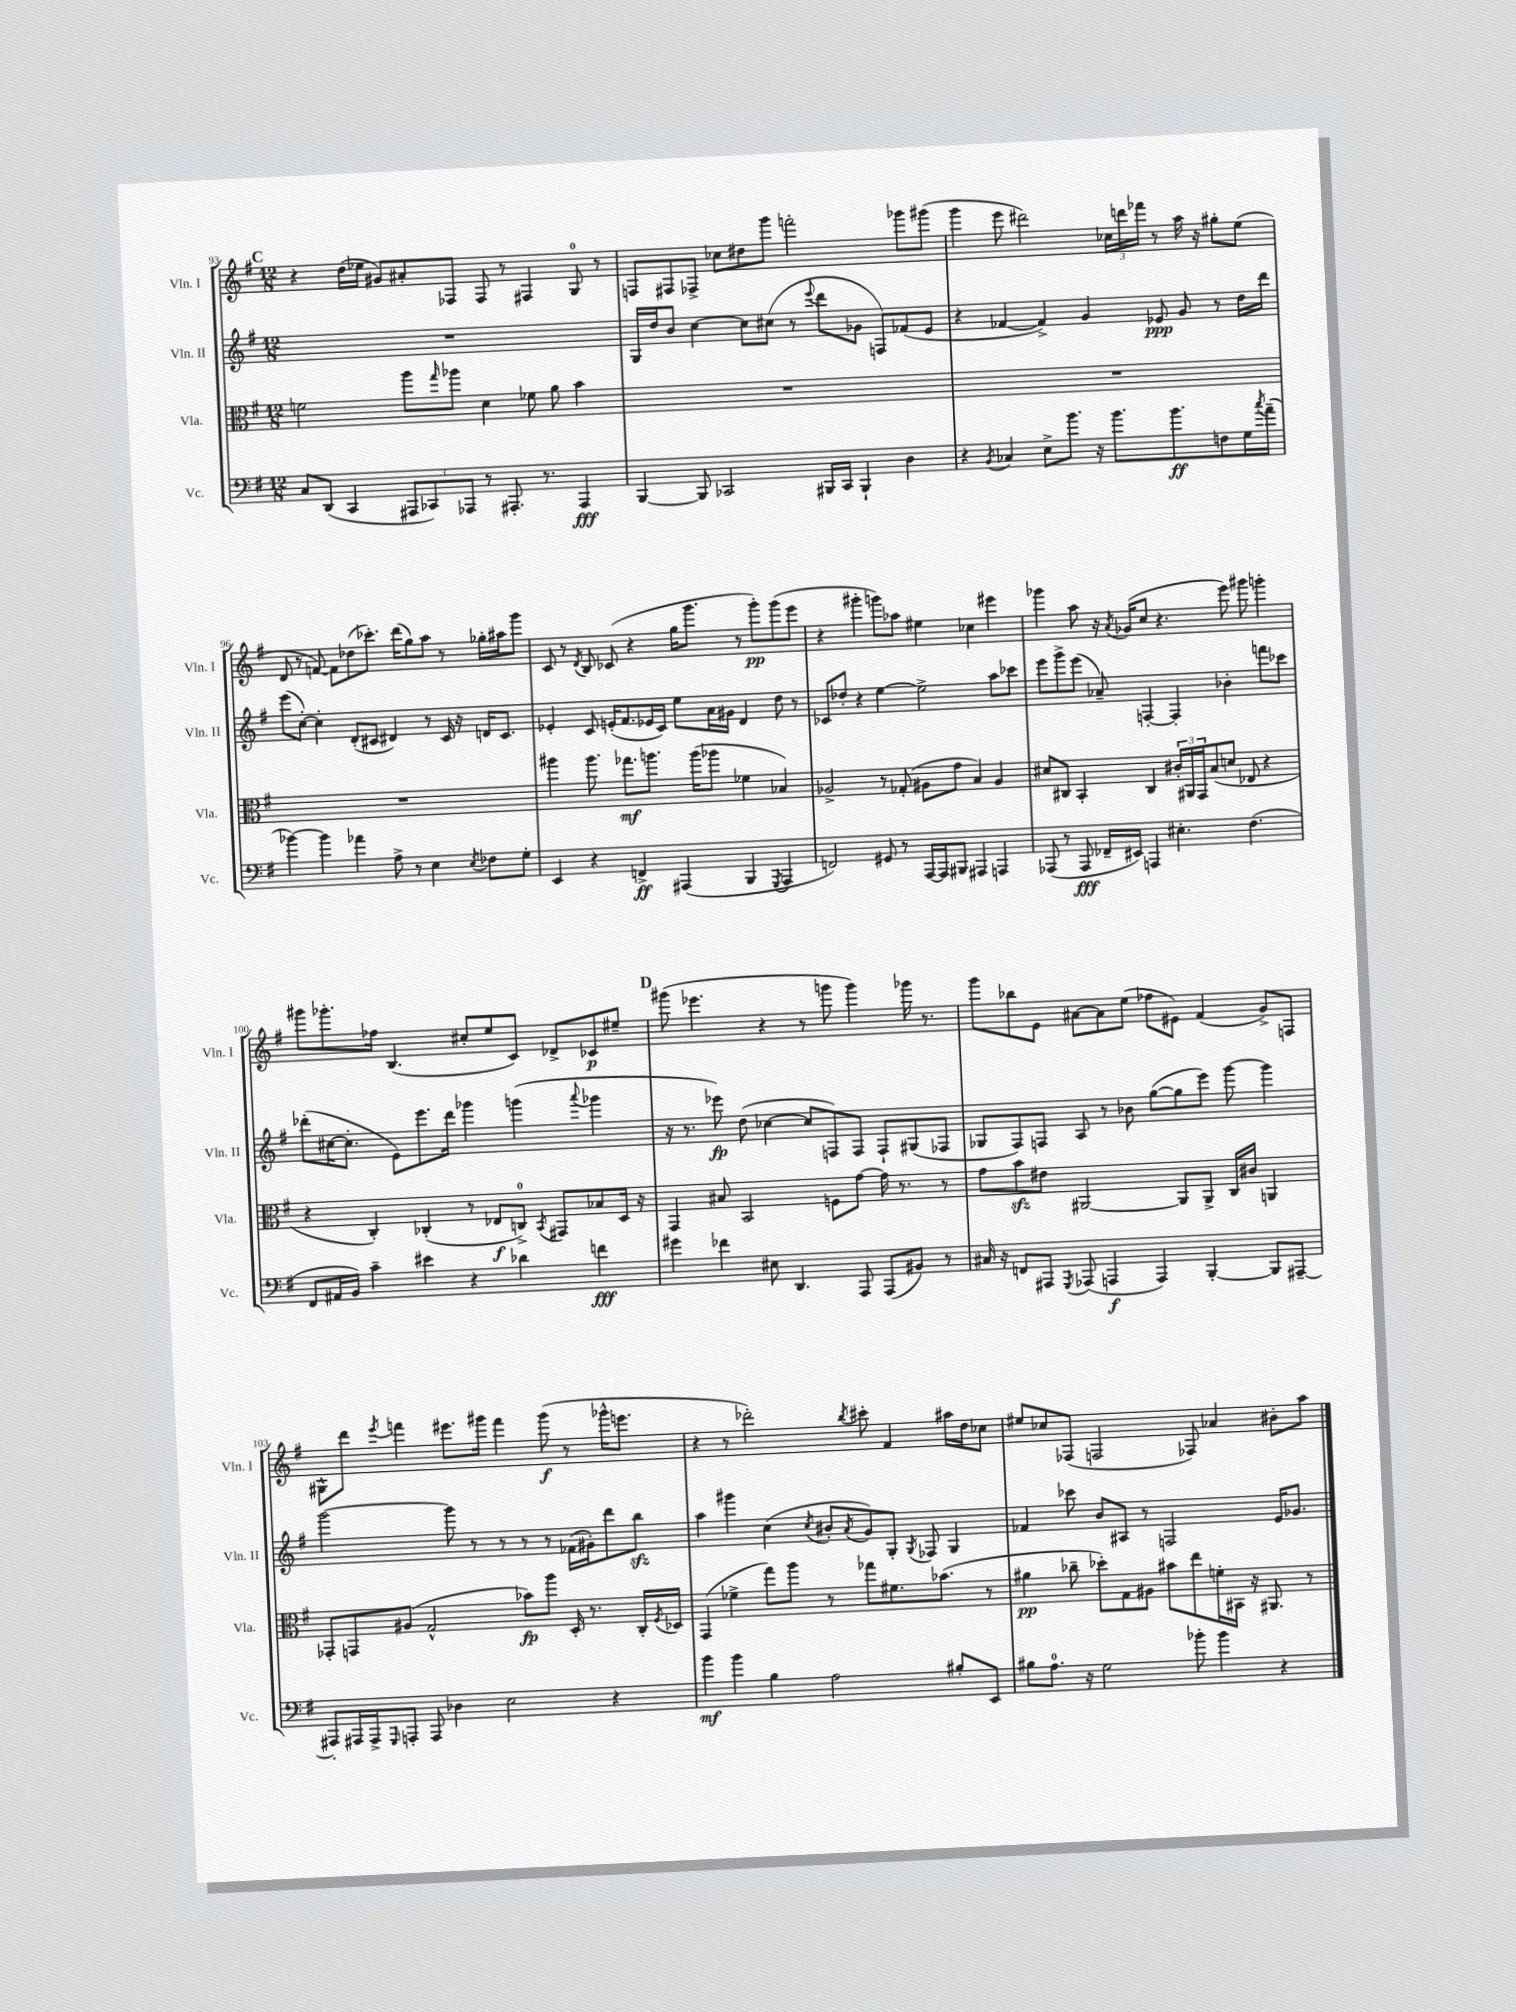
<<
\new StaffGroup <<
\new Staff = "s0" \with { instrumentName = "Vln. I" shortInstrumentName = "Vln. I" } {
    \clef treble \key g \major \numericTimeSignature \time 12/8
    \mark \markup { \bold "C" } r4 d''16( ees''16 gis'8) ais'8-. fes8 fes8 r8 fis4 g8-0 r8 |
    f8 fis8 fes8-> ces''8 dis''8 g'''8 f'''2-. ges'''8 gis'''8( |
    g'''4 e'''8 dis'''2) \tuplet 3/2 { ces''16 d'''16 fes'''16 } r8 a''16 r16 gis''8-. e''8( |
    d'8 r8 f'8~) f'8 des''8( ces'''8.-.) d'''16( g''8) a''8 r8 ges''16-. ais''16 g'''8 |
    c'8 r8 \acciaccatura { d'8 } b8 ces'8( r4 g''16 g'''8. r8 g'''8-.\pp) g'''8( e'''8 |
    r4 gis'''4-. g'''8) aes''8 eis''4 ces''4 eis'''4 |
    ges'''4 a''8 r16 \acciaccatura { a'8 } ges'16( c''8 r4. e'''8) gis'''8 g'''4-. |
    gis'''8 ges'''8.-. fes''16 b4.( cis''8-. e''8 c'8) des'8-> ces'8\p eis''8-- |
    \mark \markup { \bold "D" } gis'''8( ees'''4. r4 r8 g'''8 g'''4) ges'''16 r8. |
    g'''8 bes''8 e'8 ais'8~ ais'8 e''8( fes''8 eis'8) fis'4( g'8->) f8 |
    gis8-^ d'''8 \acciaccatura { e'''8 } f'''4 eis'''8. gis'''16 f'''4 gis'''8\f( r8 ges'''16-^ e'''8. |
    r4 r8 des'''2-.) \acciaccatura { b''8 } cis'''8-. fis'4 ais''16 d''16 ces''8 |
    eis''8 ces''8 fes8( f2 fes8) aes'4 bis'8-. a''8 \bar "|." |
}
\new Staff = "s1" \with { instrumentName = "Vln. II" shortInstrumentName = "Vln. II" } {
    \clef treble \key g \major \numericTimeSignature \time 12/8
    \mark \markup { \bold "C" } R1. |
    g16 d''16 b'8 c''4~ c''8 cis''8( r8 \appoggiatura { e'''8 } d'''8 ges'8 f8) fes'8( e'8 |
    r4 fes'4~ fes'4->) g'4 ees'8\ppp g'8 r8 d''16 d'''16 |
    e'''8( c''8~-.) c''4-. d'8-.( cis'8 dis'4) r8 cis'16 r16 d'16 cis'8. |
    ees'4-. c'8 e'16-.( fis'8. ees'16 c'16) e''8 a'16 gis'16 d'4 d''8 r8 |
    ces'8 des''8-. r4 e''4~ e''2-> a''8 ces'''8 |
    e'''8 g'''8-> e'''8( aes'8--) f4~-. f4-. bes'4-. f'''8 ces'''8 |
    des'''8-.( cis''16~ cis''8.-. e'8) e'''8. des'''16 ges'''4 g'''4( \appoggiatura { a'''8 } ges'''4 |
    \mark \markup { \bold "D" } r16 r8. ees'''8\fp) d''8( ces''4~ ces''8 f8) f8 f8-! gis8( fes8 |
    ges8 fis8) f8 a8 r8 bes'8 g''8~( g''8 e'''8) g'''8~ g'''4 |
    g'''2~ g'''8 r8 r8 r8 r8 fes'16( gis'16-.) d'''8 b''8\sfz |
    a''4 gis'''4 c''4( \acciaccatura { c''8 } bis'8-. \acciaccatura { a'8 } g'8) g8-. \acciaccatura { g8 } fes8 g4 |
    fes'4 ces'''8 b'8 ais8 r8 f2 e'16 ges'8. \bar "|." |
}
\new Staff = "s2" \with { instrumentName = "Vla." shortInstrumentName = "Vla." } {
    \clef alto \key g \major \numericTimeSignature \time 12/8
    \mark \markup { \bold "C" } f'2 a''8 \grace { g''16 } aes''8 d'4 fes'8 a'8 b'4 |
    R1. |
    R1. |
    R1. |
    ais''4 ais''8. ges''8.\mf a''8. a''16( aes''8 fes'4 bes4) |
    aes2-> r8 ges8-.( ais8 g'8 b4) ais4 |
    dis'8 cis8 b,4-. cis4 \tuplet 3/2 { cis'16-. ais,16 g,16 } b8( d'8 ees8 r4 |
    r4 c4-.) ces4-.( r8 ees8\f c8-0->) \acciaccatura { b,8 } gis,8 bes8 d16 r16 |
    \mark \markup { \bold "D" } g,4 bis8 b,2 f8 g'8~ g'16 r8. r8 |
    g'8 b'8\sfz eis'8 ais,2~ ais,8 ais,8-> c16 cis'16 a,4 |
    ges,8-. g,8 ais8( g2-^ bes'8\fp) a''8 d16-. r8. c16-. \acciaccatura { fis8 } des16 |
    g,4( fes'4-> g''8) a''8 r8 ges''8 fis'8. bes'8.( r8 |
    ais'4\pp ces''8-- des''8-.) g8 ais8 bis'8 e''8 f'16-. bis,16 r16 ais,8. r8 \bar "|." |
}
\new Staff = "s3" \with { instrumentName = "Vc." shortInstrumentName = "Vc." } {
    \clef bass \key g \major \numericTimeSignature \time 12/8
    \mark \markup { \bold "C" } c8 d,8( c,4 \tuplet 3/2 { ais,,8 ces,8) aes,,8 } r8 ais,,8.-. r8. ais,,4\fff |
    b,,4~ b,,8 ces,2 bis,,16 ces,16 bis,,4-! d4 |
    r4 \acciaccatura { b,8 } ces4 e8-> b'8. r16 b'8. b'8.\ff f8 g16 \acciaccatura { c''8 } a'16--( |
    bes'4~) bes'4 aes'4 a8-> r8 e4 \acciaccatura { e8 } fes8 g8-. |
    e,4 r4 f,4->\ff ais,,4( b,,4 \acciaccatura { g,,8 } ais,,4 |
    f,2) gis,8 r8 a,,16~ a,,16 bis,,8 ais,,4 a,,4 |
    aes,,8( r8 aes,,8\fff fes,16-- eis,16) a,,4 eis4.-. fis4.( |
    fis,8 ais,16 b,16) c'4-- eis'4 r4 des'4 f'4\fff |
    \mark \markup { \bold "D" } gis'4 fes'4 eis8 d,4. a,,8 a,,8( bis,8) r8 |
    cis16 r16 f,8 ais,,8 \acciaccatura { g,,8 } aes,,8( a,,4\f a,,4) b,,4~-. b,,8 ais,,8~-- |
    ais,,8-. ais,,16 ais,,16-> \grace { g,,16 } a,,8-. a,,8 des4 e2 r4 |
    b'4\mf b'4 b4 a2 bis8-. e,8 |
    bis8 a8.-0 r16 g2 bes'8-. bes'4 r4 \bar "|." |
}
>>
>>
\layout { \context { \Score currentBarNumber = #93 } }
